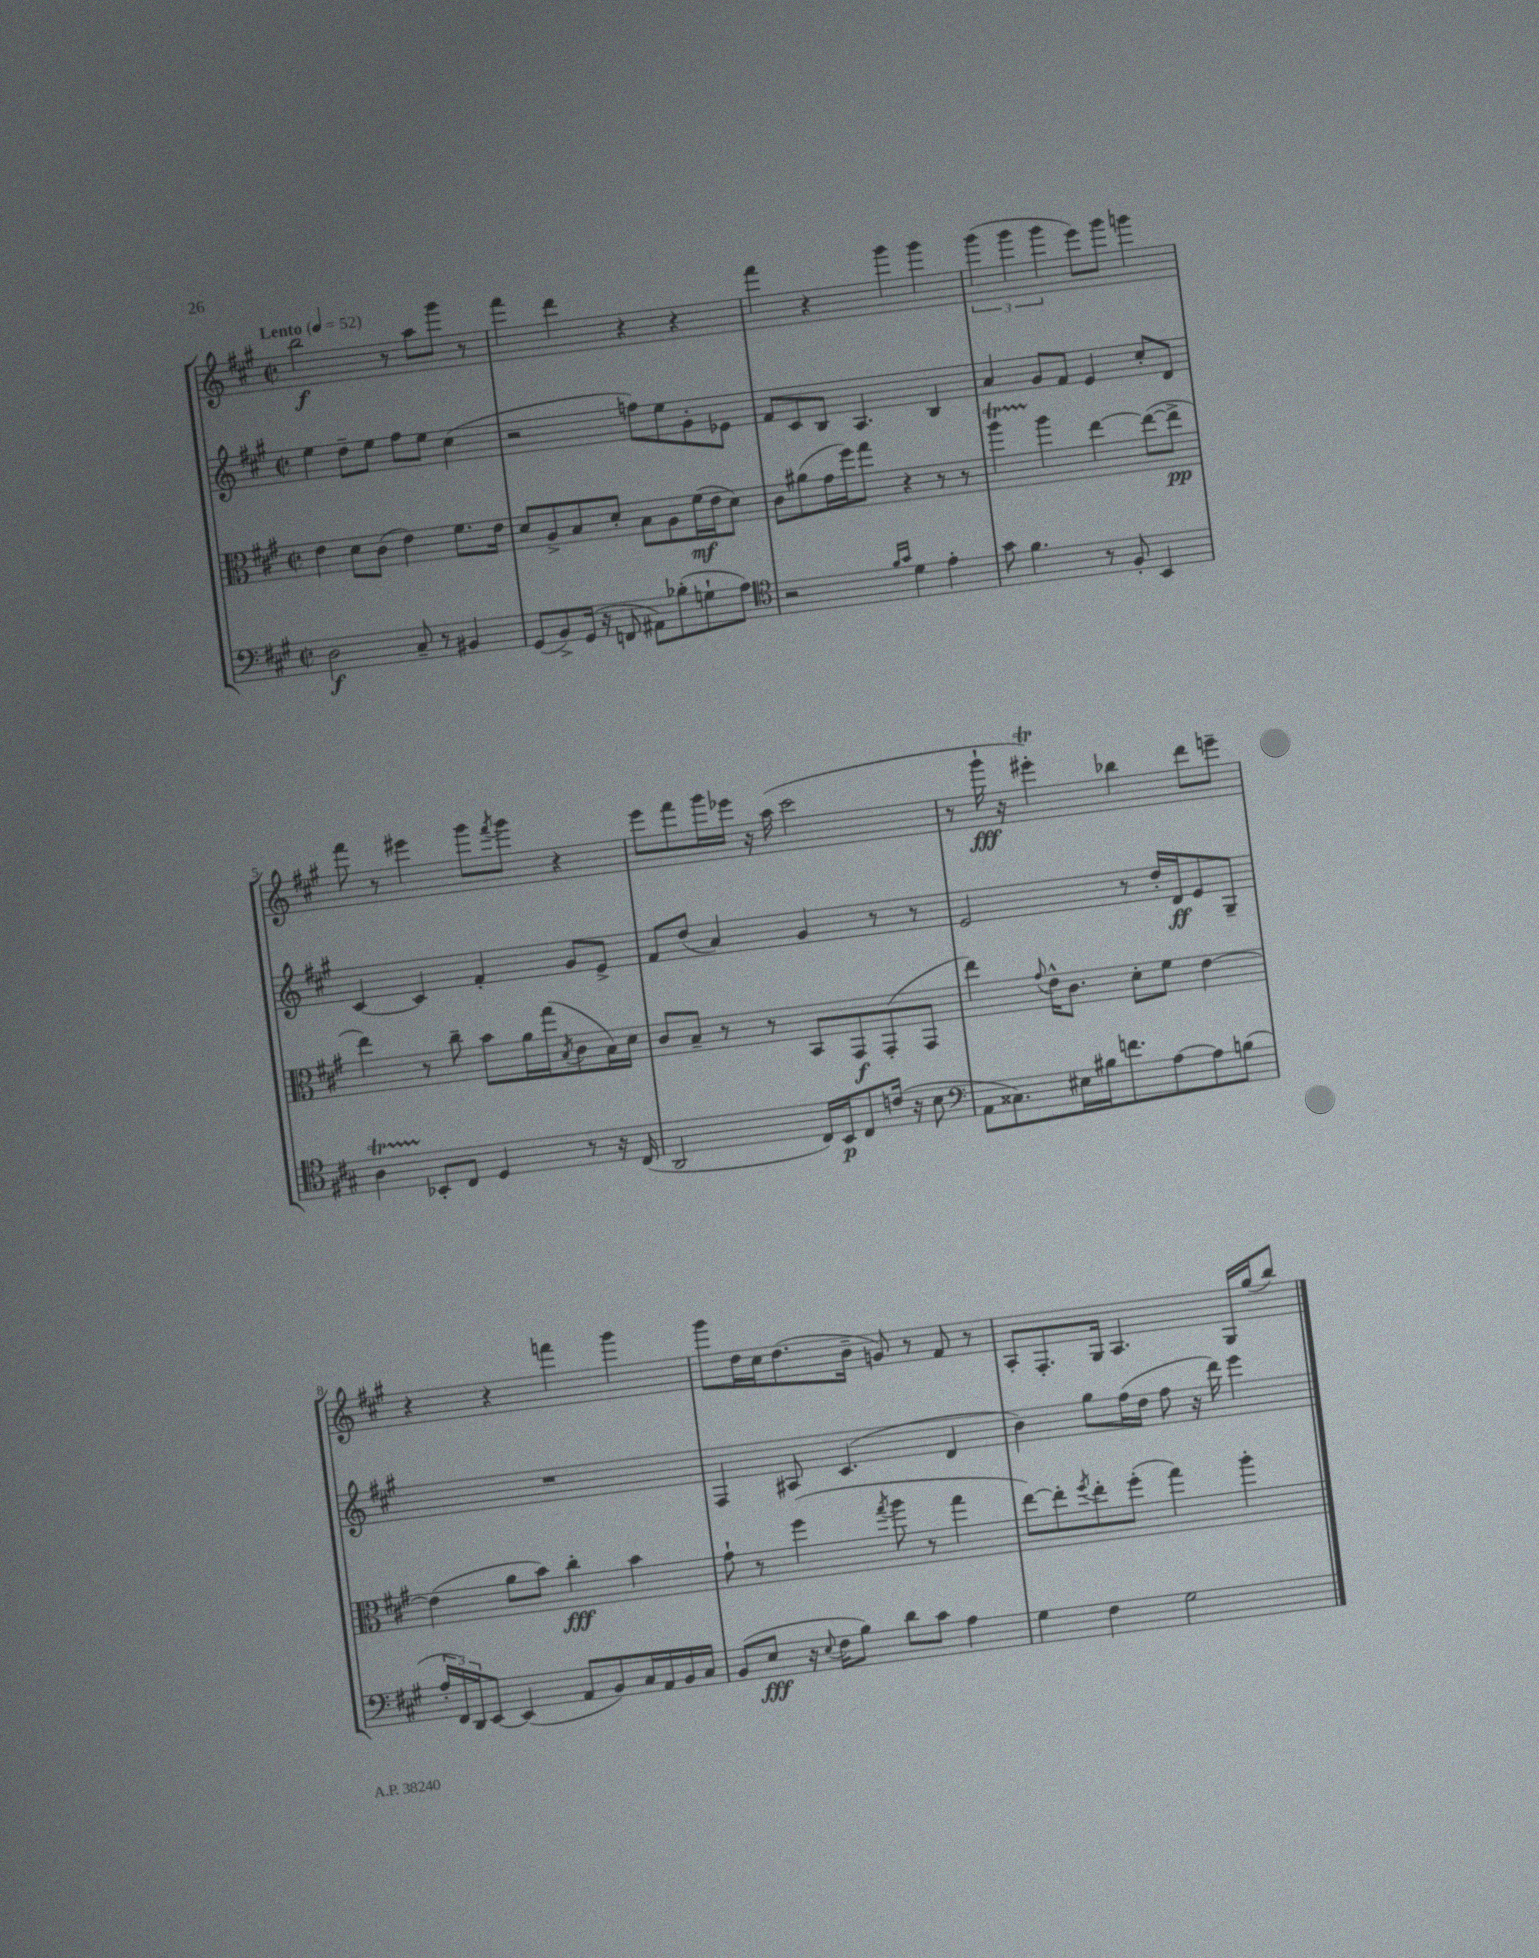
<<
\new StaffGroup <<
\new Staff = "s0" {
    \clef treble \key a \major \defaultTimeSignature \time 2/2 \tempo "Lento" 4 = 52
    b''2\f r8 a''8 gis'''8 r8 |
    fis'''4 d'''4 r4 r4 |
    fis'''4 r4 gis'''4 gis'''4 |
    \tuplet 3/2 { gis'''4( gis'''4 gis'''4 } e'''8) gis'''8 g'''4 |
    fis'''8 r8 eis'''4 gis'''8 \acciaccatura { fis'''8 } gis'''8 r4 |
    e'''8 fis'''8 gis'''16 ees'''16 r16 a''16( cis'''2 |
    r8 gis'''16-!\fff r16 eis'''4-.\trill) bes''4 d'''8 e'''8-- |
    r4 r4 f'''4 gis'''4 |
    gis'''8 d''16 cis''16 d''8.( b'16-- g'8) r8 fis'8 r8 |
    a8-. fis8.-. gis16 a4. gis16 gis''16( b''8) \bar "|." |
}
\new Staff = "s1" {
    \clef treble \key a \major \defaultTimeSignature \time 2/2
    e''4 d''8-- e''8 fis''8 e''8 cis''4( |
    r2 f''8) e''8 gis'8-. ees'8 |
    fis'8 cis'8 b8 a4. b4 |
    a'4 gis'8 fis'8 e'4 cis''8-. d'8 |
    cis'4~ cis'4 fis'4-. gis'8 e'8-> |
    fis'8 d''8( a'4) gis'4 r8 r8 |
    e'2 r8 d''16-. d'16\ff e'8 gis8-- |
    R1 |
    fis4 ais8 cis'4.( d'4 |
    b'4) gis''8 fis''16( d''16 fis''8 r16 d'''16) e'''4 \bar "|." |
}
\new Staff = "s2" {
    \clef alto \key a \major \defaultTimeSignature \time 2/2
    e'4 d'8 cis'8( e'4) fis'8. e'16 |
    d'8 a8-> b8 d'8-. b8 a8 fis'16\mf( e'16 d'8) |
    cis'8 ais'8( gis'16 fis''16) gis''8 r4 r8 r8 |
    a''4\startTrillSpan a''4\stopTrillSpan e''4~ e''8~( e''8->\pp |
    e''4) r8 cis''8-- b'8 a'16 gis''16( \acciaccatura { b8 } cis'8 b16) d'16 |
    cis'8 b8-- r8 r8 b,8 gis,8\f gis,8-.( gis,8 |
    e''4) \appoggiatura { gis'8 } e'16-^ cis'8. d'8-. fis'8 e'4~ |
    e'4( a'8 b'8) cis''4-.\fff b'4 |
    gis'8-! r8 fis''4( \acciaccatura { gis''8 } a''8 r8 gis''4 |
    e''8~) e''8-. \acciaccatura { fis''8 } e''8-. fis''8-.( gis''4) a''4-. \bar "|." |
}
\new Staff = "s3" {
    \clef bass \key a \major \defaultTimeSignature \time 2/2
    d2\f cis8-- r8 bis,4 |
    gis,8( b,8->) gis,16( r16 f,8 ais,8) bes8-.( g8-! a8) |
    \clef tenor r2 \grace { fis'16 gis'16 } d'4 e'4-. |
    gis'8 fis'4. r8 fis8-. b,4 |
    a4\startTrillSpan bes,8-.\stopTrillSpan cis8 d4 r8 r16 cis16( |
    a,2 cis16) b,16\p cis8 c'16( r16 b8 |
    \clef bass a,8 cisis8.) eis16 bis16 f'8. a8~ a8 b8( |
    \tuplet 3/2 { a16-. fis,16) d,16 } e,8~ e,4( a,8 b,8) cis16 a,16 b,16 cis16 |
    b,8( e8\fff r16 \appoggiatura { e8 } fis16 b8) d'8 cis'8 a4 |
    gis4 fis4 gis2 \bar "|." |
}
>>
>>
